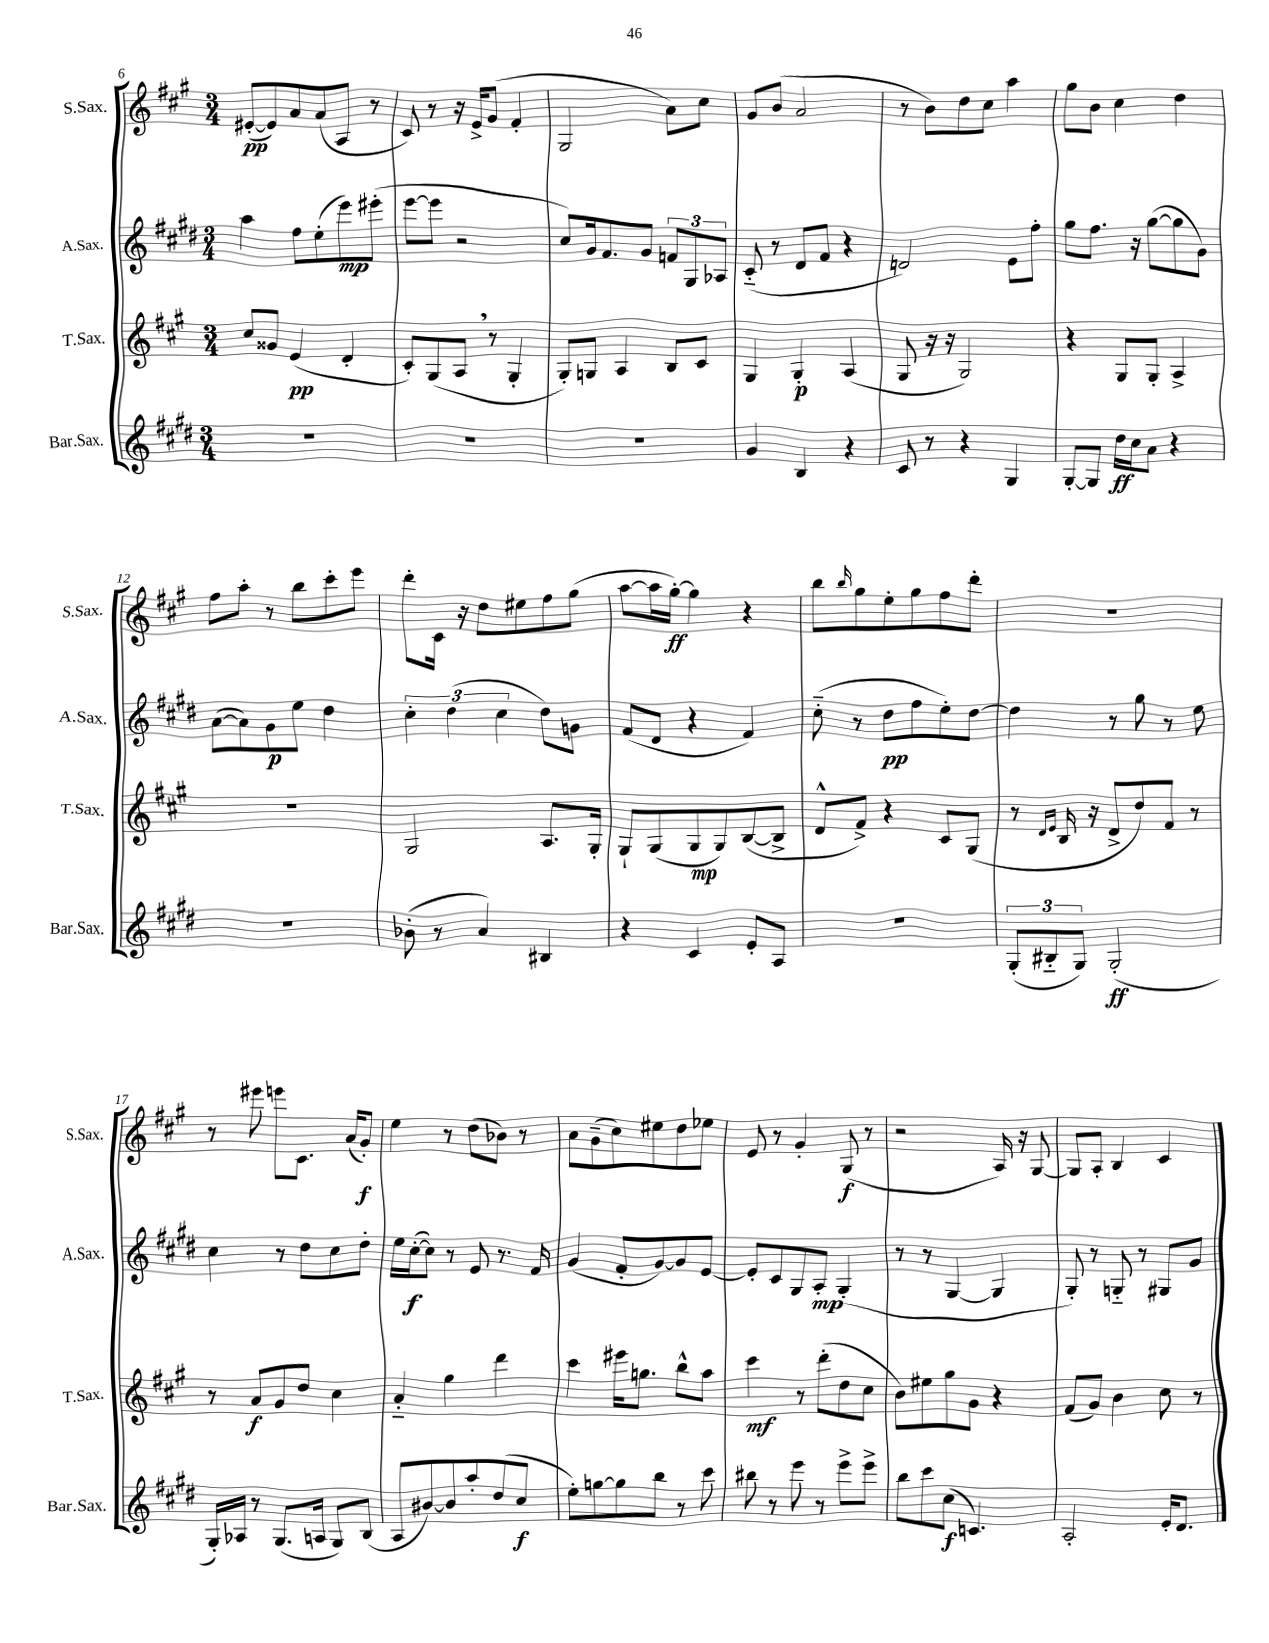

**kern	**kern	**kern	**kern
*staff4	*staff3	*staff2	*staff1
*clefG2	*clefG2	*clefG2	*clefG2
*k[f#c#g#d#]	*k[f#c#g#]	*k[f#c#g#d#]	*k[f#c#g#]
*M3/4	*M3/4	*M3/4	*M3/4
2.r	8cc#/L	4aa\	([8e#'/L
.	8g##/J	.	8e#/])
.	(4e/	8ff#\L	8a/
.	.	(8ee'\	(8a/
.	4d'/	8eee\)	8A/J
.	.	(8eee#'\J	8r
=	=	=	=
2.r	8c#'/L)	[8eee\L	8c#/)
.	(8G#/	8eee\]J	8r
.	8A/J	2r	16r
.	.	.	16e^/LK
.	8r	.	(8g#/J
.	4G#'/	.	4f#'/
=	=	=	=
2.r	8G#'/L)	8cc#/L)	2G#/
.	8G/J	16g#/k	.
.	.	8.f#/	.
.	4A/	.	.
.	.	8g#/J	.
.	8B/L	12f/L	8a\L)
.	.	12G#/	.
.	8c#/J	.	8cc#\J
.	.	12A-/J	.
=	=	=	=
4g#/	4G#/	(8c#'~/	8g#/L
.	.	8r	(8b/J
4B/	4G#'/	8d#/L	2a/
.	.	8f#/J	.
4r	(4A/	4r	.
=	=	=	=
8c#/	8G#/	2d/)	8r
8r	16r	.	8b\L)
.	16r	.	.
4r	2G#/)	.	8dd\
.	.	.	8cc#\J
4G#/	.	8e\L	4aa\
.	.	8ff#'\J	.
=	=	=	=
[8G#'/L	4r	8gg#\L	8gg#\L
8G#/]J	.	8.ff#\J	8b\J
16dd#\LL	8G#/L	.	4cc#\
16cc#\J	.	16r	.
8a\J	8G#'/J	([8gg#\L	.
4r	4A^/	8gg#\]	4dd\
.	.	8g#\J)	.
=	=	=	=
2.r	2.r	([8a\L	8ff#\L
.	.	8a\])	8aa'\J
.	.	8g#\	8r
.	.	8ee\J	8bb\L
.	.	4dd#\	8ccc#'\
.	.	.	8eee\J
=	=	=	=
(8b-'\	2G#/	6cc#'\	8ddd'\L
8r	.	.	16c#\Jk
.	.	(6dd#\	.
.	.	.	16r
4a/)	.	.	8dd\L
.	.	6cc#\	.
.	.	.	8ee#\
4B#/	8.A/L	8dd#\L)	8ff#\
.	.	8g\J	(8gg#\J
.	16G#'/Jk	.	.
=	=	=	=
4r	8G#`/L	(8f#/L	[8aa\L
.	(8G#/	8d#/J	16aa\]L
.	.	.	[16gg#'\JJ)
4c#/	8G#/	4r	4gg#\]
.	8G#/)	.	.
8e'/L	([8B/	4f#/)	4r
8A/J	8B^/]J	.	.
=	=	=	=
2.r	8d^^/L	(8cc#'~\	8bb\L
.	.	.	16qqbb/
.	8f#^/J)	8r	8gg#\
.	4r	8dd#\L	8ee'\
.	.	8ff#\	8gg#\
.	8c#/L	8ee'\)	8ff#\
.	(8G#/J	[8dd#\J	8ddd'\J
=	=	=	=
(12G#'/L	8r	4dd#\]	2.r
12B#'~/	.	.	.
.	16qqd/LL	.	.
.	16qqe/JJ	.	.
.	16B/	.	.
12G#/J)	.	.	.
.	16r	.	.
(2G#'/	8d^/L	8r	.
.	8dd/)	8gg#\	.
.	8f#/J	8r	.
.	8r	8ee\	.
=	=	=	=
16G#'/LL)	8r	4cc#\	8r
16A-/JJ	.	.	.
8r	8a/L	.	8eee#\
(8.G#/L	8g#/	8r	8eee\L
.	8dd/J	8dd#\L	8.c#\J
16A/Jk	.	.	.
8G#/L)	4cc#\	8cc#\	.
.	.	.	(16a/LK
(8B/J	.	8dd#'\J	8g#'/J)
=	=	=	=
8A/L	4a'~/	16ee\LL	4ee\
.	.	([16cc#'\J	.
[8b#/)	.	8cc#\]J)	.
8b#/]	4gg#\	8r	8r
8aa'/	.	8e/	(8dd\L
(8dd#/	4ddd\	8.r	8b-\J)
8cc#/J	.	.	8r
.	.	16f#/	.
=	=	=	=
8ee'\L)	4ccc#\	(4g#/	8a\L
[8gg\	.	.	(8g#~\
8gg\]	16eee#\LK	8f#'/L	8cc#\)
.	8.gg\J	.	.
8bb\J	.	[8g#/)	8ee#\
8r	8bb^^\L	8g#/]	8dd\
8ccc#\	8aa\J	[8e/J	8ee-\J
=	=	=	=
8bb#\	4ccc#\	8e'/]L	8e/
8r	.	8c#/	8r
8eee\	8r	8G#/	4g#'/
8r	(8ddd'\L	8A'/J	.
8eee^\L	8dd\	(4G#'/	(8G#/
8eee^\J	8cc#\J	.	8r
=	=	=	=
8bb\L	8b\L)	8r	2r
8ccc#\	8ee#\	8r	.
(8cc#\J	8gg#\	[4G#/	.
4.c/)	8g#\J	.	.
.	4r	4G#/]	16A/)
.	.	.	16r
.	.	.	[8G#/
=	=	=	=
2A'/	(8f#/L	8G#'/)	8G#/]L
.	8g#/J)	8r	8A'/J
.	4b\	8G'~/	4B/
.	.	8r	.
16e'/LK	8cc#\	8G#/L	4c#/
8.d#/J	.	.	.
.	8r	8g#/J	.
==	==	==	==
*-	*-	*-	*-
